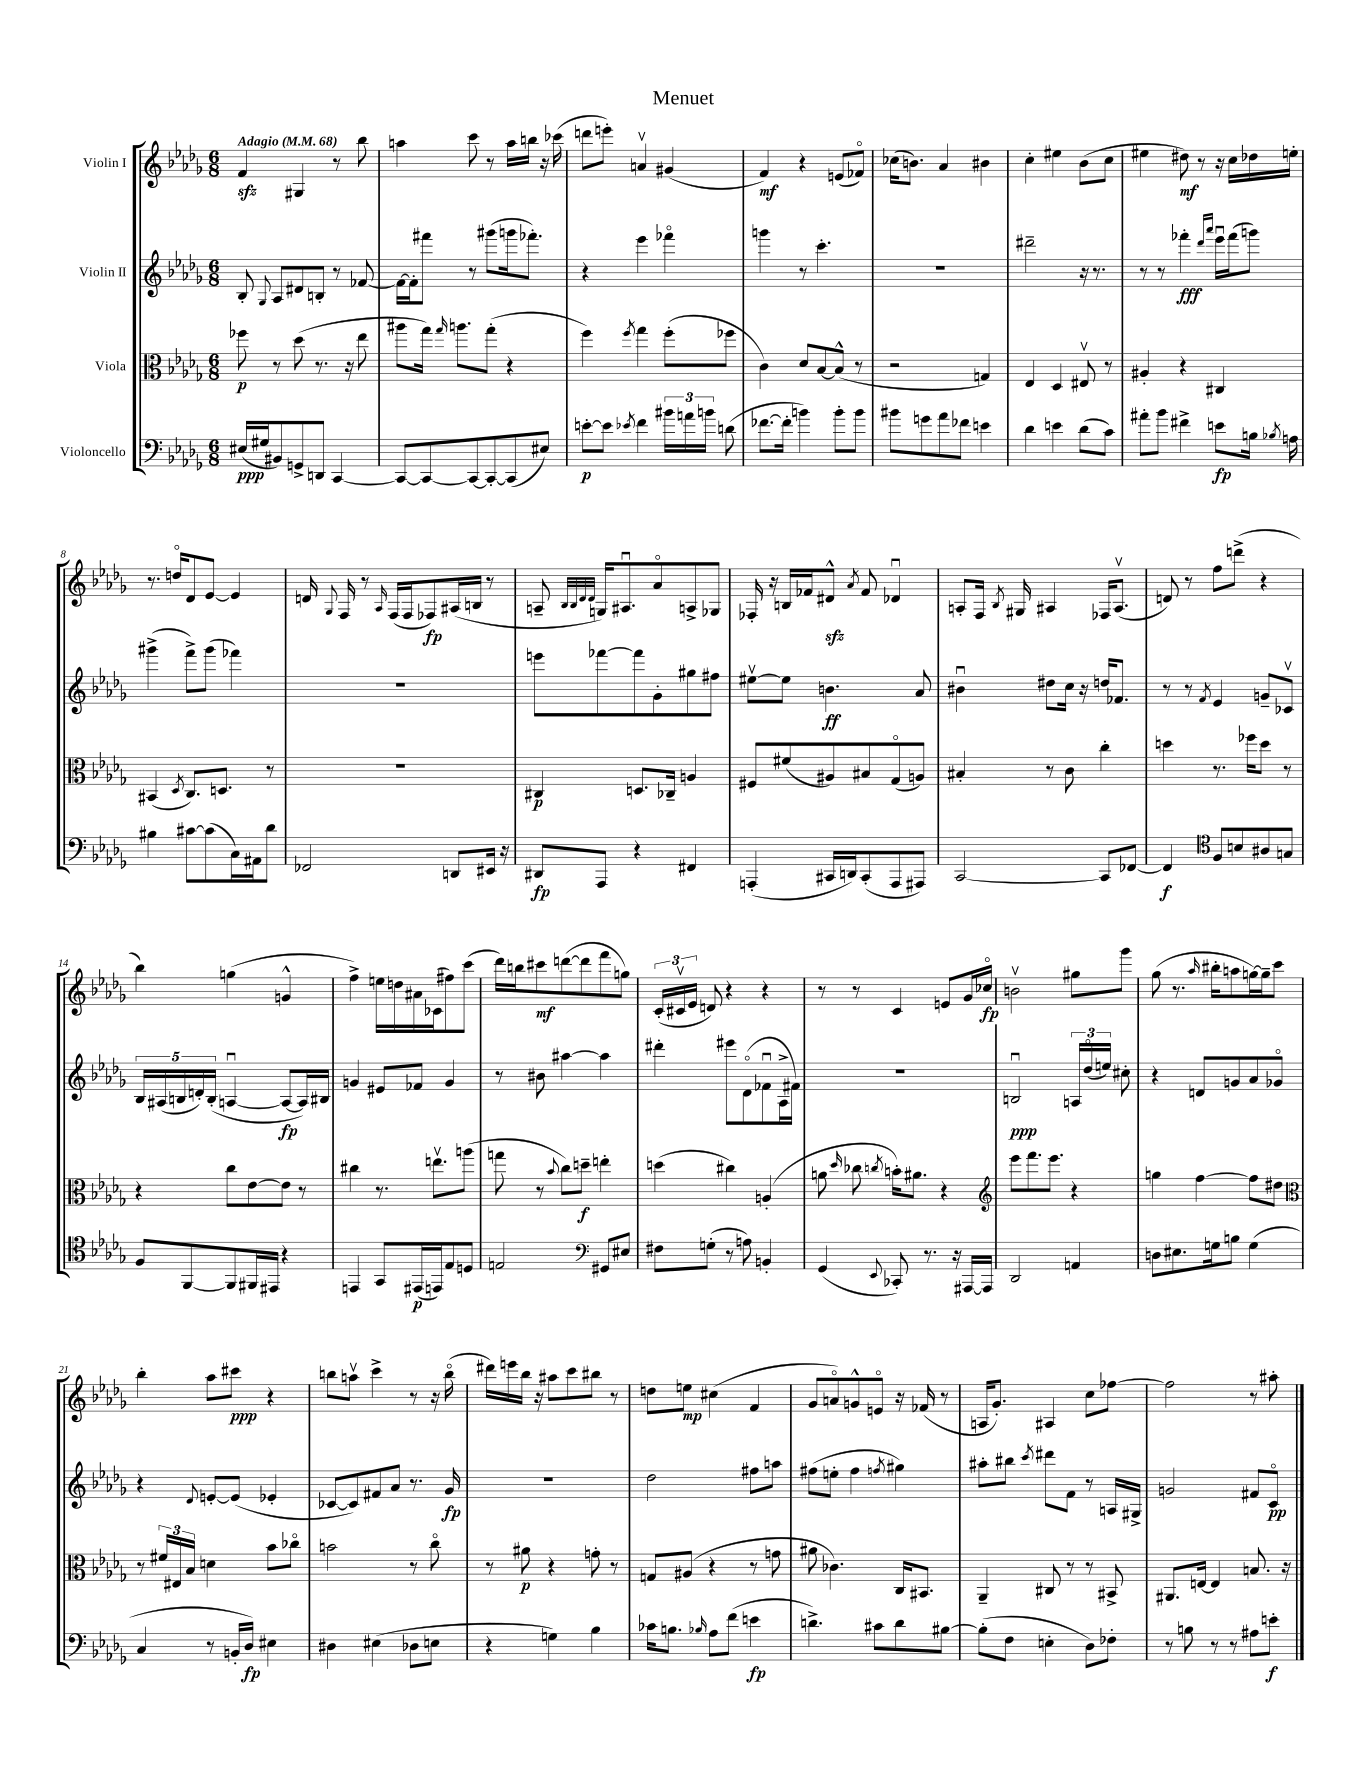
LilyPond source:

\header { title = "Menuet" }
<<
\new StaffGroup <<
\new Staff = "s0" \with { instrumentName = "Violin I" } {
    \clef treble \key des \major \numericTimeSignature \time 6/8 \tempo "Adagio" 4 = 68
    \autoBeamOff f'4\sfz gis4 r8 bes''8 |
    a''4 c'''8 r8 a''16[ b''16] r16 ces'''16( |
    d'''8[ e'''8]-.) a'4\upbow gis'4( |
    f'4\mf) r4 e'8[( fes'8]\flageolet) |
    ces''16[( b'8.]) aes'4 bis'4 |
    c''4-. eis''4 bes'8[( c''8] |
    eis''4 dis''8\mf) r8 r16 c''16[ des''16 e''16]-. |
    r8. d''16[\flageolet des'8 ees'8]~ ees'4 |
    d'16 \appoggiatura { ges8 } f16 r8 \grace { aes16 } f16[( f16 fes8\fp) ais16( b16] r8 |
    a8-- \grace { bes32[ bes32 des'32 des'32] } g16[) ais8.\downbow aes'8\flageolet a8-> ges8] |
    fes16-. r16 b16[ fes'16 dis'8]-^\sfz \acciaccatura { aes'8 } fes'8 des'4\downbow |
    a8[-. f16] \acciaccatura { bes8 } gis16 ais4 fes16[ ais8.]\upbow( |
    d'8) r8 f''8[ d'''8]->( r4 |
    bes''4) g''4( g'4-^ |
    f''4->) e''16[ d''16 ais'16 ces'16( fis''8) c'''8]( |
    des'''16[) b''16 cis'''8\mf d'''8~( d'''8 f'''8 g''8]) |
    \tuplet 3/2 { c'16[-.( cis'16\upbow ees'16] } d'8) r4 r4 |
    r8 r8 c'4 e'8[ ges'16 ces''16]\flageolet\fp |
    b'2\upbow gis''8[ ges'''8] |
    ges''8( r8. \grace { aes''16 } bis''16[-. a''8 g''16~) g''16-- c'''8] |
    bes''4-. aes''8[ cis'''8]\ppp r4 |
    b''8[ a''8]\upbow c'''4-> r8 r16 b''16\flageolet( |
    dis'''16[) e'''16 bes''16] r16 ais''8[ c'''8 bis''8] r8 |
    d''8[ e''8]\mp cis''4( f'4 |
    ges'8[ a'8\flageolet) g'8-^ e'8]\flageolet r16 fes'16( r8 |
    a16[ ges'8.]-.) ais4 c''8[ fes''8]~ |
    fes''2 r8 ais''8-. \bar "|." |
}
\new Staff = "s1" \with { instrumentName = "Violin II" } {
    \clef treble \key des \major \numericTimeSignature \time 6/8
    \autoBeamOff bes8-. \appoggiatura { ges8 } aes8[ dis'8 b8]-. r8 fes'8~ |
    fes'16[~ fes'16-. fis'''8] r8 gis'''8[( g'''16 fes'''8.]-.) |
    r4 ees'''4 fes'''4\flageolet |
    g'''4 r8 c'''4.-. |
    R2. |
    dis'''2-- r16 r8. |
    r8 r8 fes'''4-.\fff \grace { des'''16[ aes'''16] } ees'''16[\downbow fes'''16( g'''8]) |
    gis'''4->( f'''8[->) gis'''8]( fes'''4) |
    R2. |
    e'''8[ fes'''8~ fes'''8 ges'8-. gis''8 fis''8] |
    eis''8[~\upbow eis''8] b'4.\ff aes'8 |
    bis'4\downbow dis''8[ c''16] r16 d''16[ fes'8.] |
    r8 r8 \acciaccatura { f'8 } ees'4 g'8[-- ces'8]\upbow |
    \tuplet 5/4 { bes16[ ais16( b16 d'16-.) b16]-.( } a4~\downbow a8[~\fp a16) bis16] |
    g'4 eis'8[ fes'8] g'4 |
    r8 bis'8 ais''4~ ais''4 |
    dis'''4-. eis'''8[ des'8\flageolet( fes'8\downbow aes16-> fis'16]) |
    R2. |
    b2\downbow\ppp \tuplet 3/2 { a16[ des''16\flageolet( e''16]) } cis''8-. |
    r4 d'8[ g'8 aes'8 ges'8]\flageolet |
    r4 \appoggiatura { des'8 } e'8[~-. e'8]( ees'4-. |
    ces'8[~ ces'8) fis'8 aes'8] r8. ges'16\fp |
    R2. |
    des''2 fis''8[ a''8] |
    fis''8[( e''8]-. fis''4 \acciaccatura { f''8 } gis''4) |
    ais''8[-. bis''8] \acciaccatura { c'''8 } dis'''8[ f'8] r8 a16[ gis16]-> |
    g'2 fis'8[ c'8]\flageolet\pp \bar "|." |
}
\new Staff = "s2" \with { instrumentName = "Viola" } {
    \clef alto \key des \major \numericTimeSignature \time 6/8
    \autoBeamOff fes''8\p r8 des''8( r8. r16 ees''8 |
    ais''8[ ges''16]) \grace { ges''16 } a''8.[ ges''8]-.( r4 |
    f''4) \acciaccatura { f''8 } ges''4 f''8[-.( fes''8] |
    c'4) des'8[ bes8~ bes8]-^( r8 |
    r2 g4) |
    ees4 des4 eis8\upbow r8 |
    ais4-. r4 cis4 |
    bis,4( \acciaccatura { des8 } c8.[) d8.] r8 |
    R2. |
    cis4\p d8.[ ces16]-- a4 |
    fis8[ fis'8( ais8) bis8 ges8\flageolet( a8]) |
    bis4-. r8 c'8 c''4-. |
    d''4 r8. fes''16[ d''8] r8 |
    r4 c''8[ ees'8~ ees'8] r8 |
    cis''4 r8. e''8.[\upbow a''8]( |
    g''8 r8 \appoggiatura { bes'8 } c''8[) d''8]--\f e''4-. |
    d''4( cis''4) a4-.( |
    a'8 \grace { des''16 } ces''8 \acciaccatura { c''8 } b'16[-.) ais'8.] r4 |
    \clef treble ees'''8[ f'''8. ees'''8.] r4 |
    g''4 f''4~ f''8[ dis''8] |
    \clef alto r8 \tuplet 3/2 { fis'16[ eis16 bes16] } d'4 bes'8[ ces''8]\flageolet |
    b'2 r8 c''8\flageolet |
    r8 ais'8\p r4 g'8-. r8 |
    g8[ ais8]( r4 r8 g'8 |
    ais'8 ces'4.) c16[ bis,8.] |
    aes,4-- cis8 r8 r8 bis,8-> |
    ais,8.[ e16]~ e4 b8. r16 \bar "|." |
}
\new Staff = "s3" \with { instrumentName = "Violoncello" } {
    \clef bass \key des \major \numericTimeSignature \time 6/8
    \autoBeamOff eis16[\ppp( gis16 bis,8) g,8-> d,8] c,4~ |
    c,8[~ c,8~ c,8~ c,8~-. c,8( eis8]) |
    e'8[~-.\p e'8] \acciaccatura { ees'8 } f'4 \tuplet 3/2 { bis'16[ a'16 b'16] } d'8( |
    fes'8.[~ fes'16]-. b'4) b'8[-. b'8] |
    bis'8[ g'8 aes'8 fes'8] e'4 |
    des'4 e'4 des'8[( c'8]) |
    ais'8[-. bes'8] fis'4-> e'8[\fp b16] \acciaccatura { bes8 } a16 |
    bis4 cis'8[~ cis'8( c16) ais,16 des'8] |
    fes,2 d,8[ eis,16] r16 |
    dis,8[\fp aes,,8] r4 fis,4 |
    a,,4-.( cis,16[ d,16) cis,8-.( a,,8 ais,,8]) |
    c,2~ c,8[ fes,8]~ |
    fes,4\f \clef tenor f8[ b8 ais8 g8] |
    f8[ f,8~ f,8 fis,16 eis,16] r4 |
    e,4 ges,8[ eis,16\p( e,16) ees8 d8] |
    e2 \clef bass gis,8[ eis8] |
    fis8[ g8]-.( r8 a8) b,4-. |
    ges,4( \appoggiatura { ees,8 } ces,8-.) r8. r16 ais,,16[~ ais,,16] |
    des,2 a,4 |
    d8[ eis8. g16 b8] g4( |
    c4 r8 b,16[-. des16]\fp) eis4 |
    dis4 eis4( des8[ e8] |
    r4 g4) bes4 |
    ces'16[ b8.] \grace { bes16 } aes8[ f'8]( e'4\fp |
    d'4.->) cis'8[ d'8 bis8]~ |
    bis8[-.( f8] e4-. des8[) fes8]-. |
    r8 b8 r8 r8 ais8[ e'8]-.\f \bar "|." |
}
>>
>>
